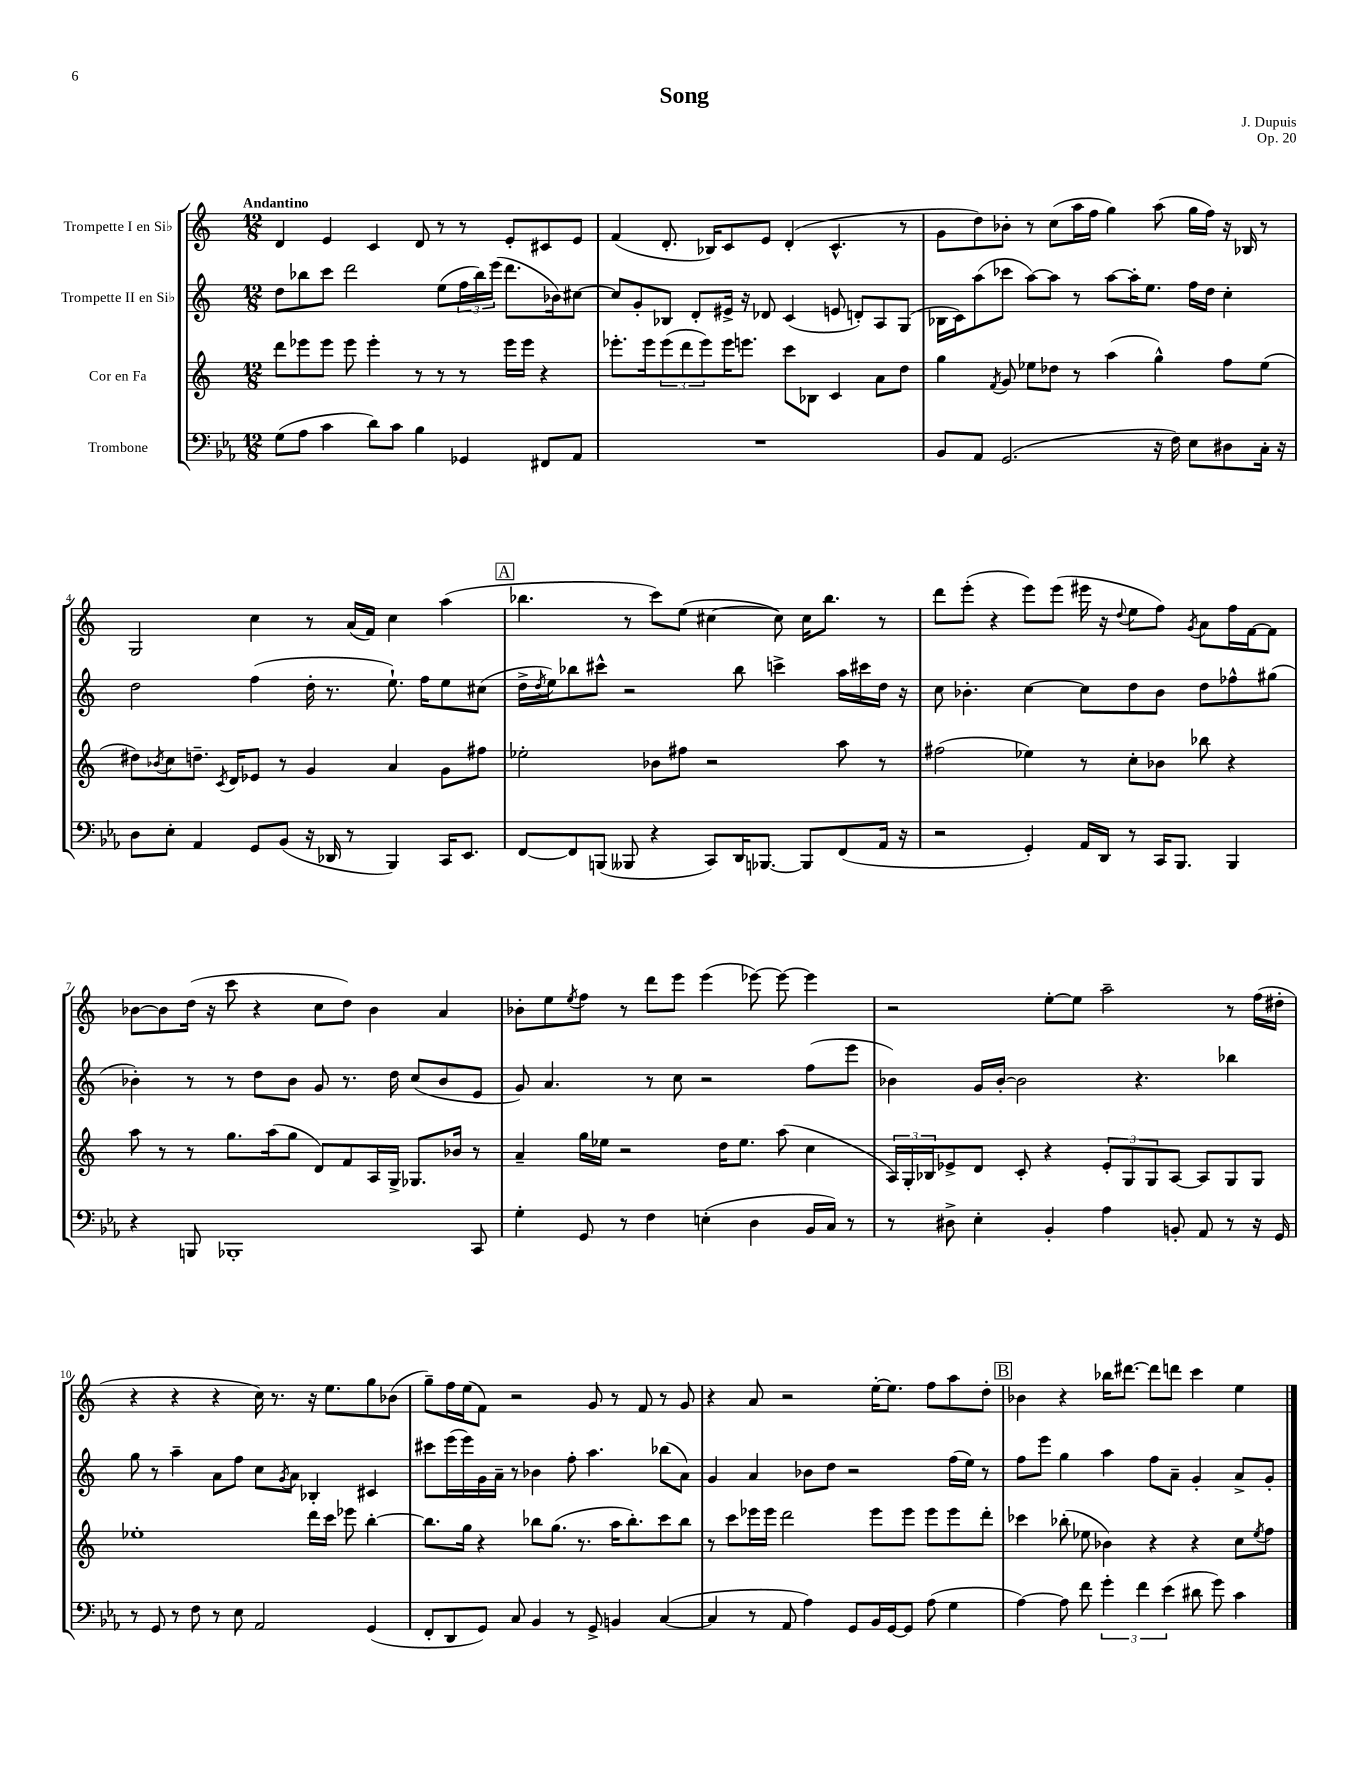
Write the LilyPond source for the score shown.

\header { title = "Song" composer = "J. Dupuis" opus = "Op. 20" }
<<
\new StaffGroup <<
\new Staff = "s0" \with { instrumentName = "Trompette I en Sib" } {
    \clef treble \key c \major \numericTimeSignature \time 12/8 \tempo "Andantino"
    d'4 e'4 c'4 d'8 r8 r8 e'8-. cis'8 e'8 |
    f'4( d'8.-. bes16) c'8 e'8 d'4-.( c'4.-^ r8 |
    g'8 d''8) bes'8-. r8 c''8( a''16 f''16 g''4) a''8( g''16 f''16) r16 bes16 r8 |
    g2 c''4 r8 a'16( f'16) c''4 a''4( |
    \mark \markup { \box "A" } bes''4. r8 c'''8) e''8( cis''4~ cis''8) cis''16 bes''8. r8 |
    d'''8 e'''8-.( r4 e'''8) e'''8( eis'''16 r16 \appoggiatura { d''8 } e''8 f''8) \acciaccatura { g'8 } a'8 f''16 f'16~ f'8 |
    bes'8~ bes'8 d''16( r16 c'''8 r4 c''8 d''8) bes'4 a'4 |
    bes'8-. e''8 \acciaccatura { e''8 } f''8 r8 d'''8 e'''8 e'''4( ees'''8~) ees'''8~ ees'''4 |
    r2 e''8~-. e''8 a''2-- r8 f''16( dis''16-. |
    r4 r4 r4 c''16) r8. r16 e''8. g''8 bes'8( |
    g''8--) f''16 e''16( f'8) r2 g'8 r8 f'8 r8 g'8 |
    r4 a'8 r2 e''16~-. e''8. f''8 a''8 d''8-. |
    \mark \markup { \box "B" } bes'4 r4 bes''16 dis'''8.~ dis'''8 d'''8 c'''4 e''4 \bar "|." |
}
\new Staff = "s1" \with { instrumentName = "Trompette II en Sib" } {
    \clef treble \key c \major \numericTimeSignature \time 12/8
    d''8 bes''8 c'''8 d'''2 e''8( \tuplet 3/2 { f''16 bes''16) e'''16( } d'''8. bes'16) cis''8~ |
    cis''8 g'8-. bes8 d'8-. eis'16-> r16 des'8 c'4( e'8 d'8-.) a8 g8( |
    bes16 c'16) a''8( ces'''8 a''8~) a''8 r8 a''8~ a''16-. e''8. f''16 d''16 c''4-. |
    d''2 f''4( d''16-. r8. e''8.-!) f''16 e''8 cis''8( |
    \mark \markup { \box "A" } d''16-> \acciaccatura { d''8 } e''16) bes''8 cis'''8-^ r2 bes''8 c'''4-> a''16 cis'''16 d''16 r16 |
    c''8 bes'4.-. c''4~ c''8 d''8 bes'8 d''8 fes''8-^ gis''8( |
    bes'4-.) r8 r8 d''8 bes'8 g'8 r8. d''16 c''8( bes'8 e'8 |
    g'8) a'4. r8 c''8 r2 f''8( e'''8 |
    bes'4) g'16 bes'16~-. bes'2 r4. bes''4 |
    g''8 r8 a''4-- a'8 f''8 c''8 \acciaccatura { g'8 } a'8 bes4-. cis'4 |
    cis'''8 e'''16( e'''16) g'16 a'16-- r8 bes'4 f''8-. a''4. bes''8( a'8) |
    g'4 a'4 bes'8 d''8 r2 f''16( e''16) r8 |
    \mark \markup { \box "B" } f''8 e'''8 g''4 a''4 f''8 a'8-- g'4-. a'8-> g'8-. \bar "|." |
}
\new Staff = "s2" \with { instrumentName = "Cor en Fa" } {
    \clef treble \key c \major \numericTimeSignature \time 12/8
    d'''8 ees'''8 ees'''8 ees'''8 ees'''4-. r8 r8 r8 ees'''16 ees'''16 r4 |
    ees'''8.-. ees'''16 \tuplet 3/2 { ees'''8( d'''8 ees'''8) } ees'''16 e'''8. c'''8 bes8 c'4 a'8 d''8 |
    g''4 \acciaccatura { f'8 } g'8 ees''8 des''8 r8 a''4( g''4-^) f''8 ees''8( |
    dis''8) \acciaccatura { bes'8 } c''8 d''8.-- \acciaccatura { c'8 } d'16 ees'8 r8 g'4 a'4 g'8 fis''8 |
    \mark \markup { \box "A" } ees''2-. bes'8 fis''8 r2 a''8 r8 |
    fis''2( ees''4) r8 c''8-. bes'8 bes''8 r4 |
    a''8 r8 r8 g''8. a''16( g''8 d'8) f'8 a16 g16-> ges8. bes'16 r8 |
    a'4-- g''16 ees''16 r2 d''16 ees''8. a''8( c''4 |
    \tuplet 3/2 { a16) g16-. bes16 } ees'8-> d'8 c'8-. r4 \tuplet 3/2 { ees'8-. g8 g8 } a8~ a8 g8 g8 |
    ees''1-. d'''16 c'''16 ees'''8 b''4~-. |
    b''8. g''16 r4 bes''8 g''8.( r8. a''16 bes''8.-.) c'''8 bes''8 |
    r8 c'''8 ees'''16 ees'''16 d'''2 ees'''8 ees'''8 ees'''8 ees'''8 d'''8-. |
    \mark \markup { \box "B" } ces'''4 bes''8-.( ees''8 bes'4) r4 r4 c''8 \acciaccatura { ees''8 } f''8 \bar "|." |
}
\new Staff = "s3" \with { instrumentName = "Trombone" } {
    \clef bass \key ees \major \numericTimeSignature \time 12/8
    g8( aes8 c'4 d'8) c'8 bes4 ges,4 fis,8 aes,8 |
    R1. |
    bes,8 aes,8 g,2.( r16 f16) ees8 dis8 c16-. r16 |
    d8 ees8-. aes,4 g,8 bes,8( r16 des,16 r8 bes,,4) c,16 ees,8. |
    \mark \markup { \box "A" } f,8~ f,8 b,,8( beses,,8 r4 c,8) d,16 bes,,8.~ bes,,8 f,8( aes,16 r16 |
    r2 g,4-.) aes,16 d,16 r8 c,16 bes,,8. bes,,4 |
    r4 b,,8 bes,,1-. c,8 |
    g4-. g,8 r8 f4 e4-.( d4 bes,16 c16) r8 |
    r8 dis8-> ees4-. bes,4-. aes4 b,8-. aes,8 r8 r16 g,16 |
    r8 g,8 r8 f8 r8 ees8 aes,2 g,4( |
    f,8-. d,8 g,8) c8 bes,4 r8 g,8-> b,4 c4~( |
    c4 r8 aes,8 aes4) g,8 bes,16 g,16~ g,8 aes8( g4 |
    \mark \markup { \box "B" } aes4~) aes8 f'8 \tuplet 3/2 { g'4-. f'4 ees'4( } dis'8 g'8) c'4 \bar "|." |
}
>>
>>
